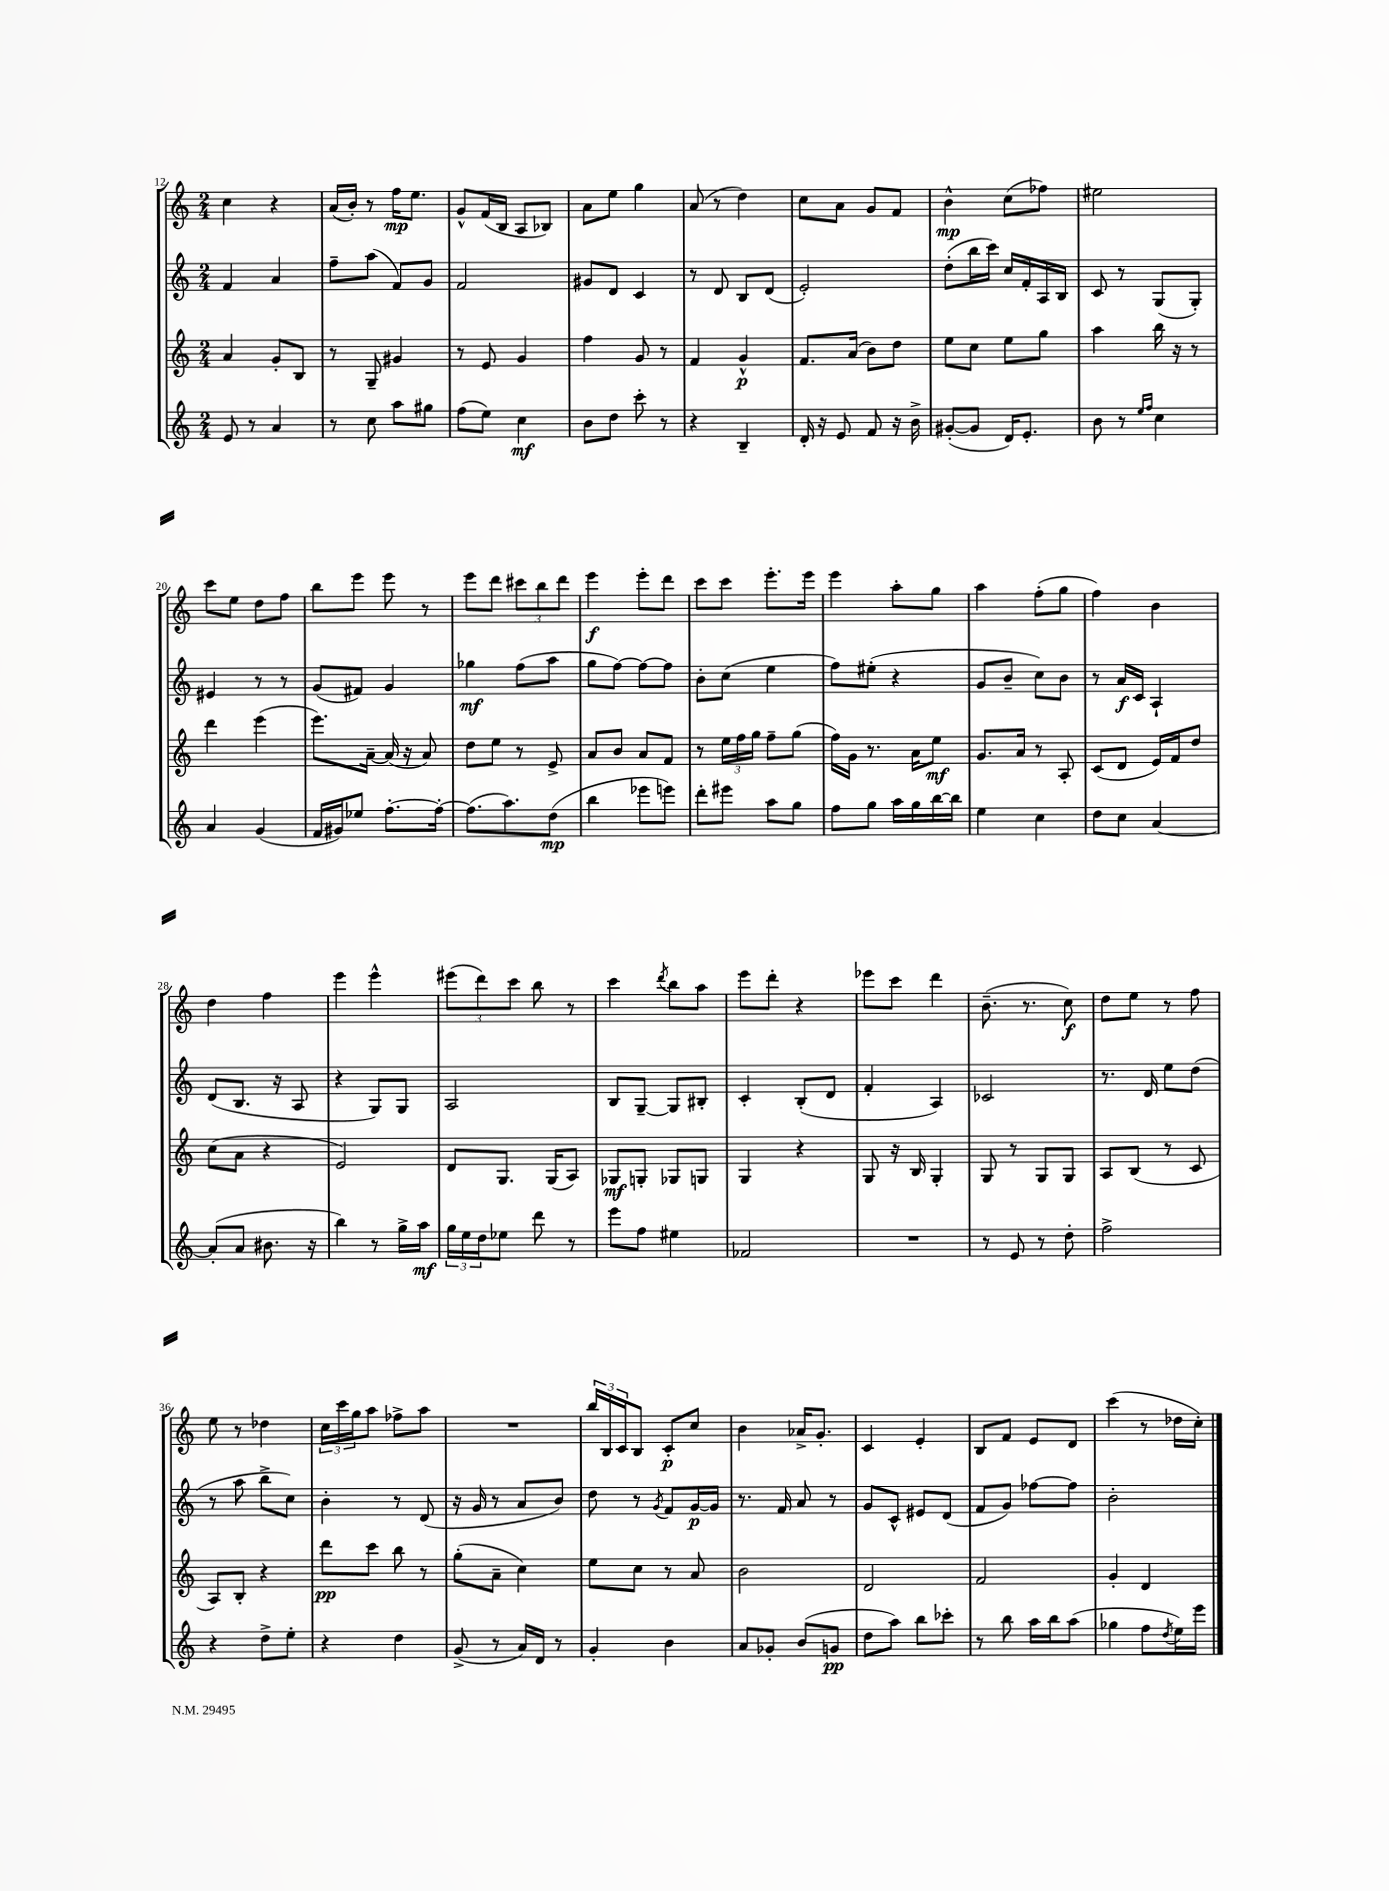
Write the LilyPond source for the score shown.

<<
\new StaffGroup <<
\new Staff = "s0" {
    \clef treble \key c \major \numericTimeSignature \time 2/4
    c''4 r4 |
    a'16( b'16-.) r8 f''16\mp e''8. |
    g'8-^ f'16( b16 a8 bes8) |
    a'8 e''8 g''4 |
    a'8( r8 d''4) |
    c''8 a'8 g'8 f'8 |
    b'4-^\mp c''8( fes''8) |
    eis''2 |
    c'''8 e''8 d''8 f''8 |
    b''8 e'''8 e'''8 r8 |
    e'''8 d'''8 \tuplet 3/2 { cis'''8 b''8 d'''8 } |
    e'''4\f e'''8-. d'''8 |
    c'''8 c'''8 e'''8.-. e'''16 |
    e'''4 a''8-. g''8 |
    a''4 f''8-.( g''8 |
    f''4) b'4 |
    d''4 f''4 |
    e'''4 e'''4-^ |
    \tuplet 3/2 { eis'''8( d'''8) c'''8 } b''8 r8 |
    c'''4 \acciaccatura { d'''8 } b''8 a''8 |
    e'''8 d'''8-. r4 |
    ees'''8 c'''8 d'''4 |
    b'8.--( r8. c''8\f) |
    d''8 e''8 r8 f''8 |
    e''8 r8 des''4 |
    \tuplet 3/2 { c''16 c'''16 g''16 } a''8 fes''8-> a''8 |
    R2 |
    \tuplet 3/2 { b''16 b16 c'16 } b8 c'8-.\p c''8 |
    b'4 aes'16-> g'8.-. |
    c'4 e'4-. |
    b8 f'8 e'8 d'8 |
    c'''4( r8 des''16 c''16-.) \bar "|." |
}
\new Staff = "s1" {
    \clef treble \key c \major \numericTimeSignature \time 2/4
    f'4 a'4 |
    f''8-- a''8( f'8) g'8 |
    f'2 |
    gis'8 d'8 c'4 |
    r8 d'8 b8 d'8( |
    e'2-.) |
    d''8-.( b''16 c'''16) c''16 f'16-. a16 b16 |
    c'8 r8 g8( g8-.) |
    eis'4 r8 r8 |
    g'8( fis'8) g'4 |
    ges''4\mf f''8( a''8 |
    g''8 f''8~) f''8~ f''8 |
    b'8-. c''8( e''4 |
    f''8) eis''8-.( r4 |
    g'8 b'8-- c''8) b'8 |
    r8 a'16\f c'16 a4-! |
    d'8( b8. r16 a8 |
    r4 g8) g8 |
    a2 |
    b8 g8~-- g8 bis8-. |
    c'4-. b8-.( d'8 |
    f'4-. a4) |
    ces'2 |
    r8. d'16 e''8 d''8( |
    r8 a''8 b''8-> c''8) |
    b'4-. r8 d'8( |
    r16 g'16 r8 a'8 b'8) |
    d''8 r8 \acciaccatura { g'8 } f'8 g'16~\p g'16 |
    r8. f'16 a'8 r8 |
    g'8 c'8-^ eis'8 d'8( |
    f'8 g'8) fes''8~ fes''8 |
    b'2-. \bar "|." |
}
\new Staff = "s2" {
    \clef treble \key c \major \numericTimeSignature \time 2/4
    a'4 g'8-. b8 |
    r8 g8-- gis'4 |
    r8 e'8 g'4 |
    f''4 g'8 r8 |
    f'4 g'4-^\p |
    f'8. a'16( b'8) d''8 |
    e''8 c''8 e''8 g''8 |
    a''4 b''16 r16 r8 |
    d'''4 e'''4( |
    e'''8.) a'16~-- a'16( r16 a'8) |
    d''8 e''8 r8 e'8-> |
    a'8 b'8 a'8 f'8 |
    r8 \tuplet 3/2 { e''16 f''16 g''16 } f''8-- g''8( |
    f''16) g'16 r8. a'16 e''8\mf |
    g'8. a'16 r8 a8-. |
    c'8( d'8 e'16) f'16 d''8 |
    c''8( a'8 r4 |
    e'2) |
    d'8 g8. g16( a8) |
    ges8\mf g8-. ges8 g8 |
    g4 r4 |
    g8 r16 b16 g4-. |
    g8 r8 g8 g8 |
    a8 b8( r8 c'8 |
    a8) b8-. r4 |
    d'''8\pp c'''8 b''8 r8 |
    g''8-.( a'8-- c''4) |
    e''8 c''8 r8 a'8 |
    b'2 |
    d'2 |
    f'2 |
    g'4-. d'4 \bar "|." |
}
\new Staff = "s3" {
    \clef treble \key c \major \numericTimeSignature \time 2/4
    e'8 r8 a'4 |
    r8 c''8 a''8 gis''8 |
    f''8( e''8) c''4\mf |
    b'8 d''8 c'''8-. r8 |
    r4 b4-- |
    d'16-. r16 e'8 f'8 r16 b'16-> |
    gis'8~-.( gis'8 d'16) e'8.-. |
    b'8 r8 \grace { e''16 f''16 } c''4 |
    a'4 g'4( |
    f'16 gis'16) ees''8 f''8.~-. f''16~-. |
    f''8.( a''8.) d''8\mp( |
    b''4 ees'''8 e'''8) |
    d'''8-. eis'''8 a''8 g''8 |
    f''8 g''8 a''16 g''16 b''16~ b''16 |
    e''4 c''4 |
    d''8 c''8 a'4~ |
    a'8-.( a'8 bis'8. r16 |
    b''4) r8 g''16-> a''16\mf |
    \tuplet 3/2 { g''16 e''16 d''16 } ees''8 d'''8 r8 |
    e'''8 f''8 eis''4 |
    fes'2 |
    R2 |
    r8 e'8 r8 d''8-. |
    f''2-> |
    r4 d''8-> e''8-. |
    r4 d''4 |
    g'8->( r8 a'16) d'16 r8 |
    g'4-. b'4 |
    a'8 ges'8-. b'8( g'8\pp |
    d''8 a''8) b''8 ces'''8-. |
    r8 b''8 a''16 b''16 a''8( |
    ges''4 f''8 \acciaccatura { d''8 } e''16) e'''16 \bar "|." |
}
>>
>>
\layout { \context { \Score currentBarNumber = #12 } }
